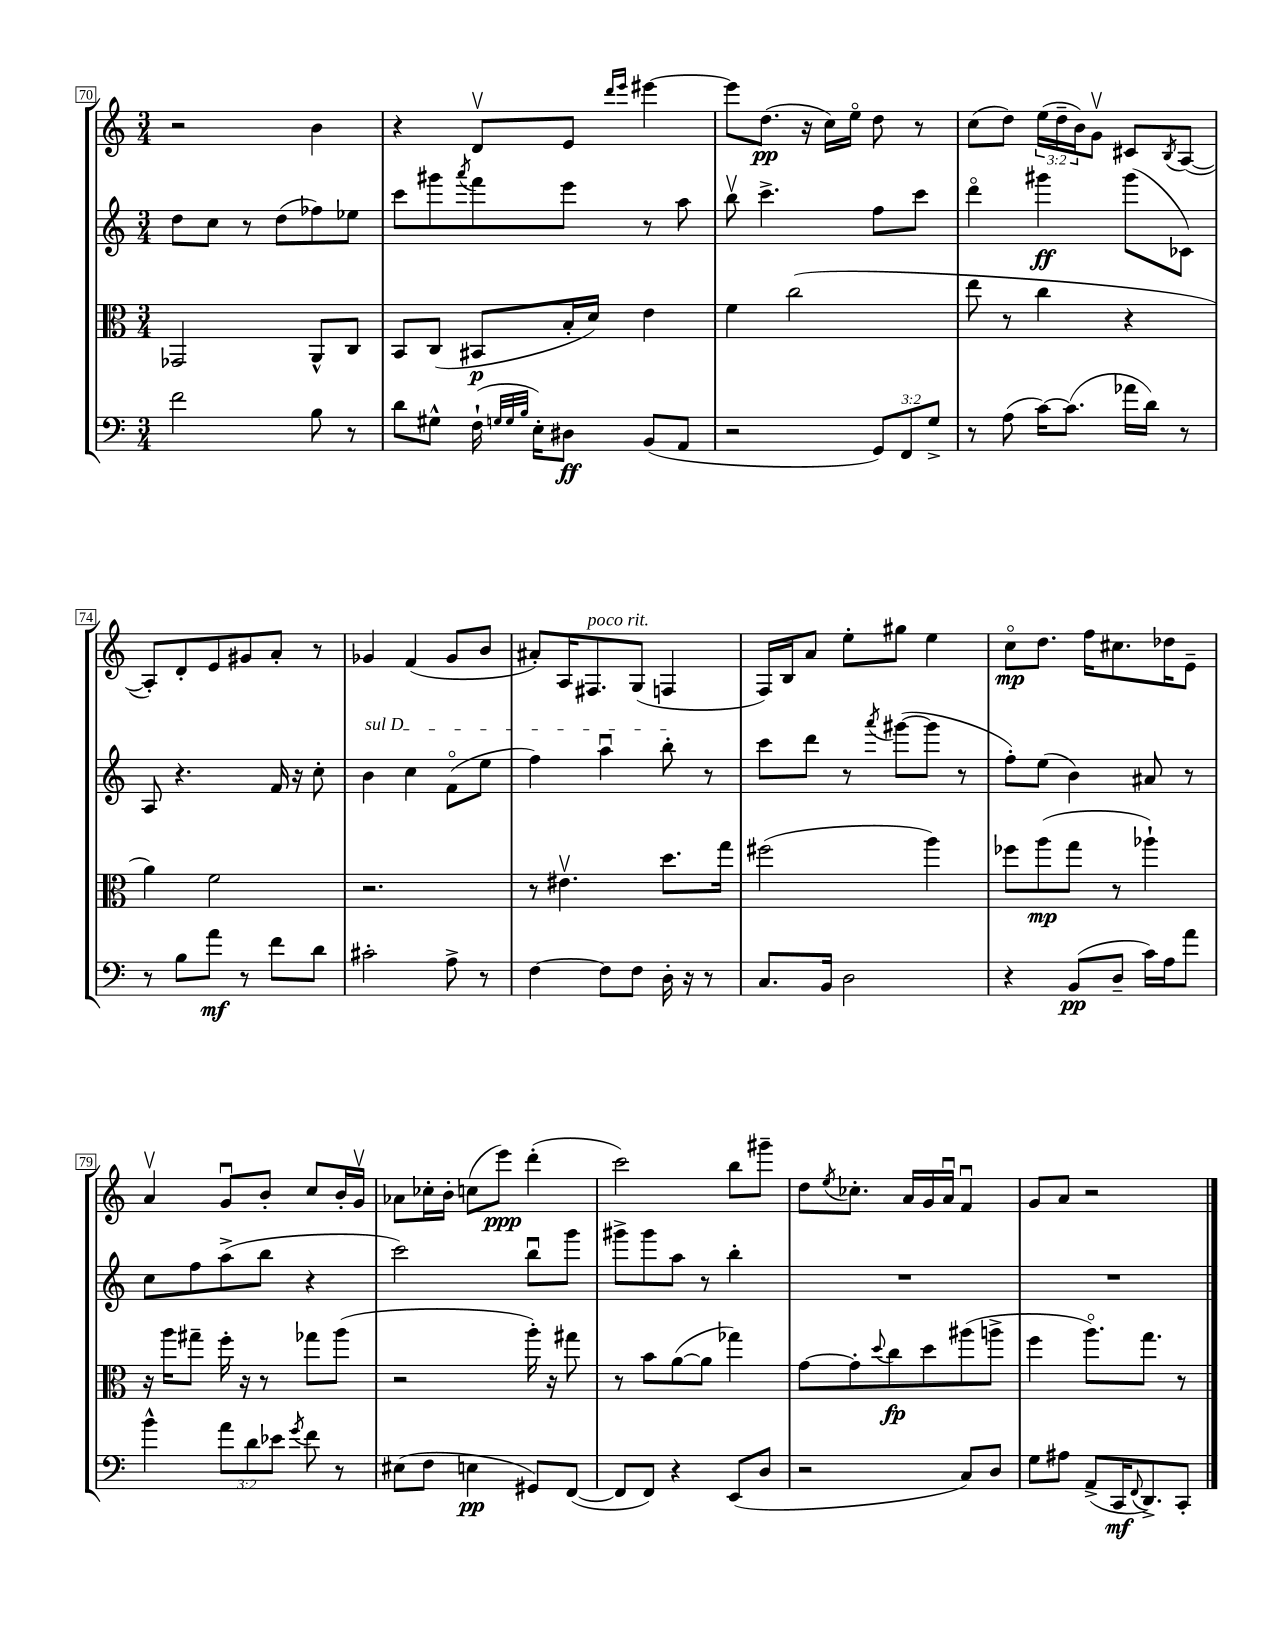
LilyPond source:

<<
\new StaffGroup <<
\new Staff = "s0" {
    \clef treble \key c \major \numericTimeSignature \time 3/4 \override Staff.TupletNumber.text = #tuplet-number::calc-fraction-text
    r2 b'4 |
    r4 d'8\upbow e'8 \grace { d'''16 e'''16 } eis'''4~ |
    eis'''8 d''8.\pp( r16 c''16) e''16\flageolet d''8 r8 |
    c''8( d''8) \tuplet 3/2 { e''16( d''16-- b'16) } g'8\upbow cis'8 \acciaccatura { b8 } a8~( |
    a8-.) d'8-. e'8 gis'8 a'8-. r8 |
    ges'4 f'4( ges'8 b'8 |
    ais'8-.) a16 fis8.^\markup { \italic "poco rit." } g8( f4 |
    f16) b16 a'8 e''8-. gis''8 e''4 |
    c''8\flageolet\mp d''8. f''16 cis''8. des''16 e'8-- |
    a'4\upbow g'8\downbow b'8-. c''8 b'16-. g'16\upbow |
    aes'8 ces''16-. b'16-. c''8( e'''8\ppp) d'''4-.( |
    c'''2) b''8 gis'''8-- |
    d''8 \acciaccatura { e''8 } ces''8.-. a'16 g'16 a'16\downbow f'4\downbow |
    g'8 a'8 r2 \bar "|." |
}
\new Staff = "s1" {
    \clef treble \key c \major \numericTimeSignature \time 3/4
    d''8 c''8 r8 d''8( fes''8) ees''8 |
    c'''8 gis'''8 \acciaccatura { a'''8 } f'''8 e'''8 r8 a''8 |
    b''8\upbow c'''4.-> f''8 c'''8 |
    d'''4\flageolet gis'''4\ff gis'''8( ces'8) |
    a8 r4. f'16 r16 c''8-. |
    \once \override TextSpanner.bound-details.left.text = \markup { \italic "sul D" } b'4\startTextSpan c''4 f'8\flageolet( e''8 |
    f''4) a''4\downbow b''8-.\stopTextSpan r8 |
    c'''8 d'''8 r8 \acciaccatura { a'''8 } gis'''8~( gis'''8 r8 |
    f''8-.) e''8( b'4) ais'8 r8 |
    c''8 f''8 a''8->( b''8 r4 |
    c'''2) b''8\downbow g'''8 |
    gis'''8-> gis'''8 a''8 r8 b''4-. |
    R2. |
    R2. \bar "|." |
}
\new Staff = "s2" {
    \clef alto \key c \major \numericTimeSignature \time 3/4
    ges,2 a,8-^ c8 |
    b,8 c8( bis,8\p b16-. d'16) e'4 |
    f'4 c''2( |
    e''8 r8 c''4 r4 |
    a'4) f'2 |
    r2. |
    r8 eis'4.\upbow d''8. g''16 |
    fis''2( a''4) |
    fes''8 a''8\mp( g''8 r8 aes''4-!) |
    r16 a''16 gis''8-- f''16-. r16 r8 ges''8 a''8( |
    r2 a''16-.) r16 gis''8 |
    r8 b'8 a'8~( a'8 ges''4) |
    g'8~ g'8-. \appoggiatura { d''8 } c''8\fp d''8 ais''8( a''8-> |
    f''4 a''8.\flageolet) g''8. r8 \bar "|." |
}
\new Staff = "s3" {
    \clef bass \key c \major \numericTimeSignature \time 3/4 \override Staff.TupletNumber.text = #tuplet-number::calc-fraction-text
    f'2 b8 r8 |
    d'8 gis8-^ f16-!( \grace { g32 g32 b32 } e16-.) dis8\ff b,8( a,8 |
    r2 \tuplet 3/2 { g,8) f,8 g8-> } |
    r8 a8( c'16~) c'8.( aes'16 d'16) r8 |
    r8 b8 a'8\mf r8 f'8 d'8 |
    cis'2-. a8-> r8 |
    f4~ f8 f8 d16-. r16 r8 |
    c8. b,16 d2 |
    r4 b,8\pp( d8-- c'16) a16 a'8 |
    b'4-^ \tuplet 3/2 { a'8 d'8 ees'8 } \acciaccatura { g'8 } f'8 r8 |
    eis8( f8 e4\pp gis,8) f,8~( |
    f,8 f,8) r4 e,8( d8 |
    r2 c8) d8 |
    g8 ais8 a,8->( c,16\mf \appoggiatura { f,8 } d,8.->) c,8-. \bar "|." |
}
>>
>>
\layout { \context { \Score currentBarNumber = #70 \override BarNumber.stencil = #(make-stencil-boxer 0.1 0.3 ly:text-interface::print) } }
